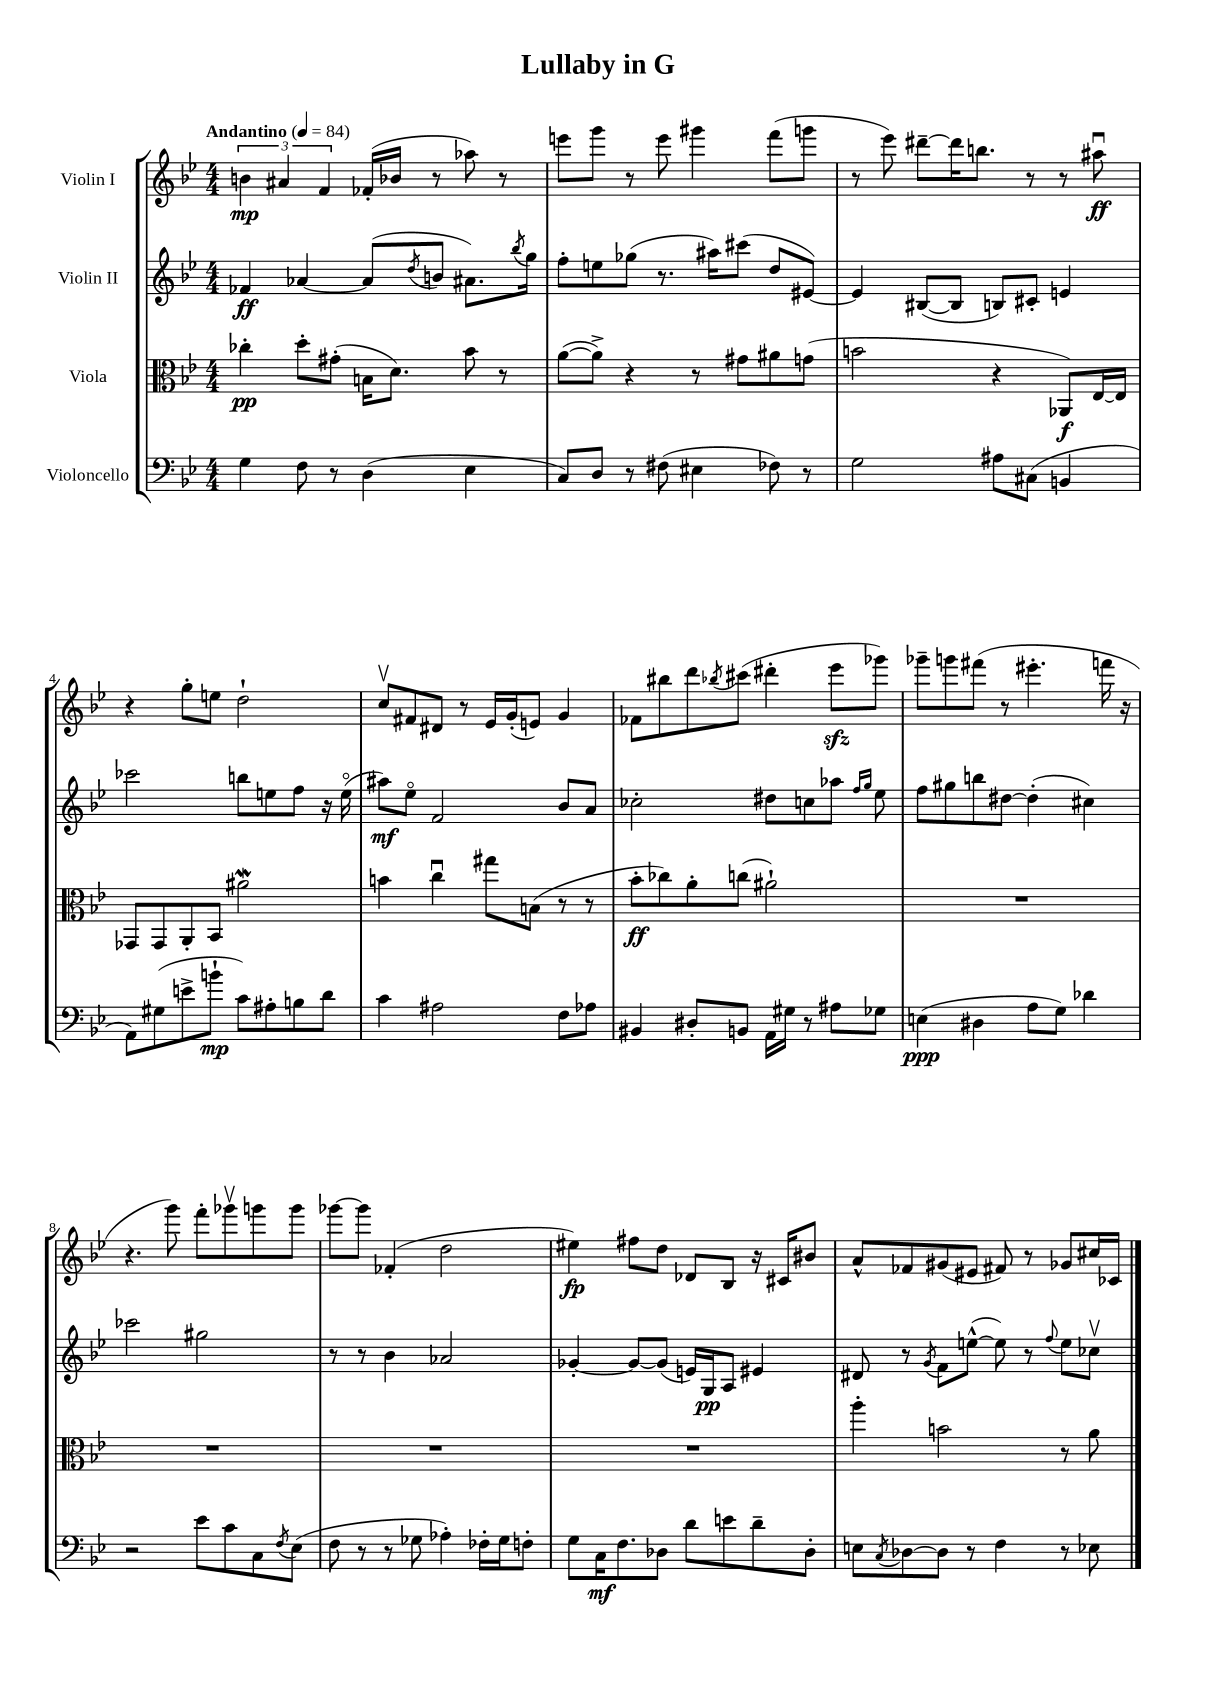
\header { title = "Lullaby in G" }
<<
\new StaffGroup <<
\new Staff = "s0" \with { instrumentName = "Violin I" } {
    \clef treble \key bes \major \numericTimeSignature \time 4/4 \tempo "Andantino" 4 = 84
    \tuplet 3/2 { b'4\mp ais'4 f'4 } fes'16-.( bes'16 r8 aes''8) r8 |
    e'''8 g'''8 r8 e'''8 gis'''4 f'''8( g'''8 |
    r8 ees'''8) dis'''8~-- dis'''16 b''8. r8 r8 ais''8\downbow\ff |
    r4 g''8-. e''8 d''2-! |
    c''8\upbow fis'8 dis'8 r8 ees'16 g'16-.( e'8) g'4 |
    fes'8 bis''8 d'''8 \acciaccatura { bes''8 } cis'''8( dis'''4-. ees'''8\sfz ges'''8) |
    ges'''8-- g'''8 fis'''8( r8 eis'''4.-. f'''16 r16 |
    r4. g'''8) f'''8-. ges'''8\upbow g'''8 g'''8 |
    ges'''8~ ges'''8 fes'4-.( d''2 |
    eis''4\fp) fis''8 d''8 des'8 bes8 r16 cis'16 bis'8 |
    a'8-^ fes'8 gis'8( eis'8 fis'8) r8 ges'8 cis''16 ces'16 \bar "|." |
}
\new Staff = "s1" \with { instrumentName = "Violin II" } {
    \clef treble \key bes \major \numericTimeSignature \time 4/4
    fes'4\ff aes'4~ aes'8( \acciaccatura { d''8 } b'8 ais'8.) \acciaccatura { bes''8 } g''16 |
    f''8-. e''8 ges''8( r8. ais''16) cis'''8( d''8 eis'8~) |
    eis'4 bis8~( bis8 b8) cis'8-. e'4 |
    ces'''2 b''8 e''8 f''8 r16 e''16\flageolet( |
    ais''8\mf) ees''8\flageolet f'2 bes'8 a'8 |
    ces''2-. dis''8 c''8 aes''8 \grace { f''16 g''16 } ees''8 |
    f''8 gis''8 b''8 dis''8~ dis''4-.( cis''4) |
    ces'''2 gis''2 |
    r8 r8 bes'4 aes'2 |
    ges'4~-. ges'8~ ges'8( e'16) g16\pp a8 eis'4 |
    dis'8 r8 \acciaccatura { g'8 } f'8 e''8~-^( e''8) r8 \appoggiatura { f''8 } e''8 ces''8\upbow \bar "|." |
}
\new Staff = "s2" \with { instrumentName = "Viola" } {
    \clef alto \key bes \major \numericTimeSignature \time 4/4
    ces''4-.\pp d''8-. gis'8-.( b16 d'8.) bes'8 r8 |
    a'8~( a'8->) r4 r8 gis'8 ais'8 g'8( |
    b'2 r4 aes,8\f) ees16~ ees16 |
    ges,8 ges,8 a,8-. bes,8 ais'2\mordent |
    b'4 c''4\downbow gis''8 b8( r8 r8 |
    bes'8-.\ff ces''8) a'8-. c''8( ais'2-!) |
    R1 |
    R1 |
    R1 |
    R1 |
    a''4-. b'2 r8 a'8 \bar "|." |
}
\new Staff = "s3" \with { instrumentName = "Violoncello" } {
    \clef bass \key bes \major \numericTimeSignature \time 4/4
    g4 f8 r8 d4( ees4 |
    c8) d8 r8 fis8( eis4 fes8) r8 |
    g2 ais8 cis8( b,4 |
    a,8) gis8( e'8-> b'8-!\mp c'8) ais8-. b8 d'8 |
    c'4 ais2 f8 aes8 |
    bis,4 dis8-. b,8 a,16 gis16 r8 ais8 ges8 |
    e4\ppp( dis4 a8 g8) des'4 |
    r2 ees'8 c'8 c8 \acciaccatura { f8 } ees8( |
    f8 r8 r8 ges8 aes4-.) fes16-. ges16 f8-. |
    g8 c16\mf f8. des8 d'8 e'8 d'8-- des8-. |
    e8 \acciaccatura { c8 } des8~ des8 r8 f4 r8 ees8 \bar "|." |
}
>>
>>
